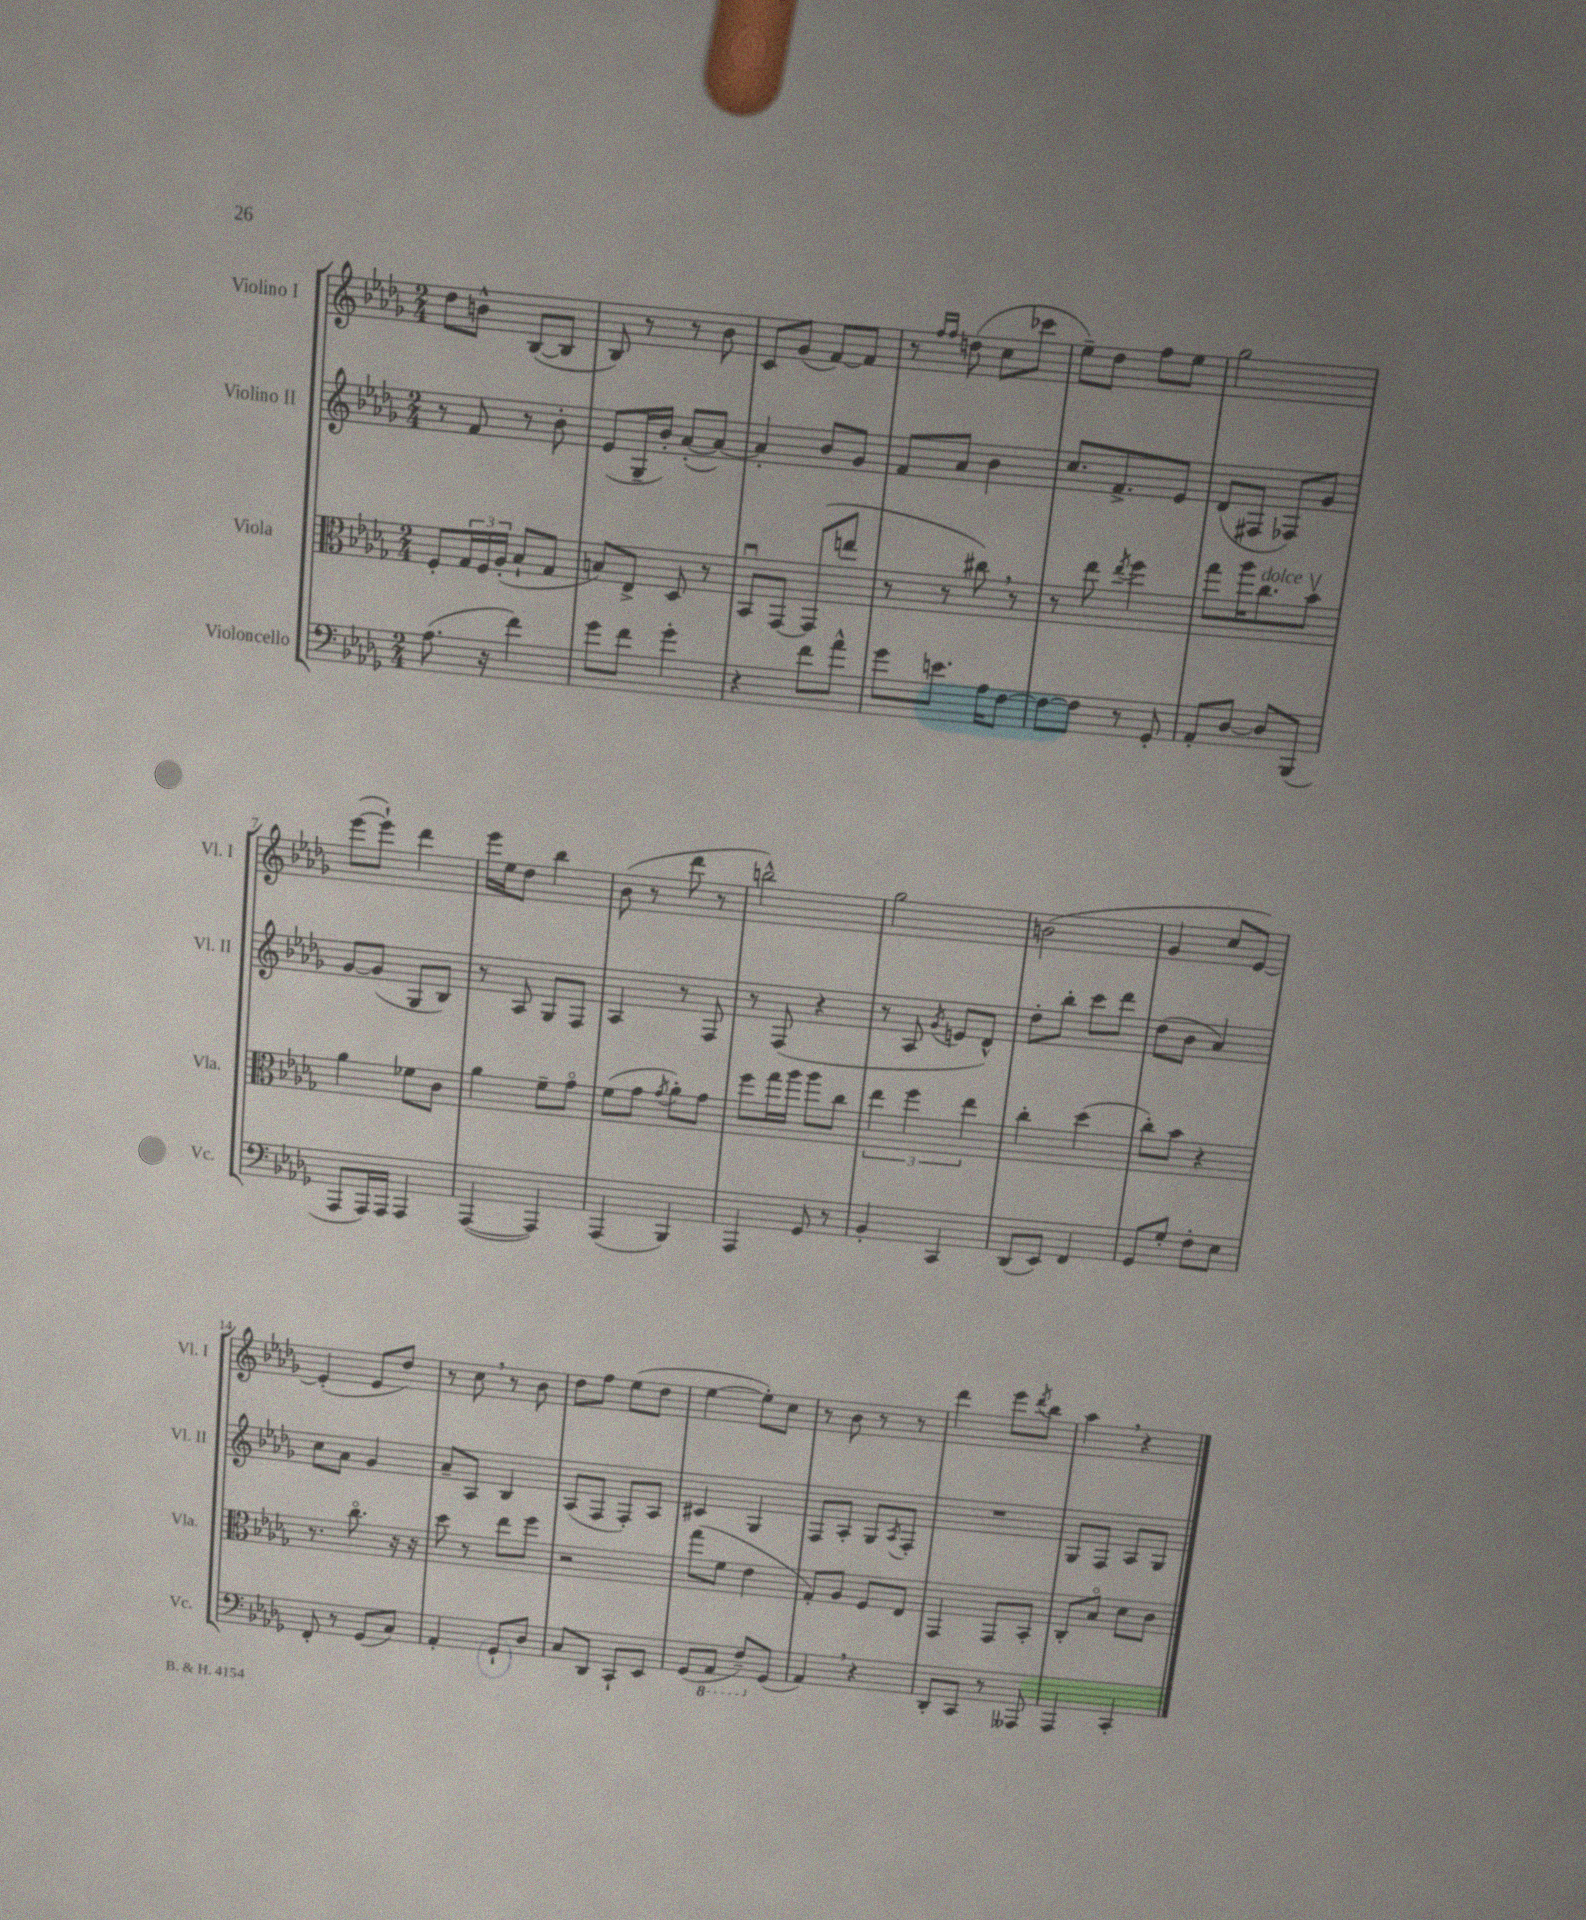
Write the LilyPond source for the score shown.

<<
\new StaffGroup <<
\new Staff = "s0" \with { instrumentName = "Violino I" shortInstrumentName = "Vl. I" } {
    \clef treble \key des \major \numericTimeSignature \time 2/4
    des''8 b'8-^ bes8~( bes8 |
    bes8) r8 r8 bes'8 |
    c'8 ges'8( f'8~) f'8 |
    r8 \grace { f''16 f''16 } d''8( c''8 ces'''8 |
    ees''8--) des''8 f''8 ees''8 |
    ges''2 |
    ees'''8~( ees'''8-!) des'''4 |
    ees'''16 ees''16 des''8 bes''4 |
    bes'8( r8 des'''8 r8 |
    b''2-^) |
    ges''2 |
    b'2( |
    ges'4 c''8 ees'8~) |
    ees'4-.( ees'8 des''8) |
    r8 c''8 \breathe r8 bes'8 |
    des''8 f''8 ees''8( des''8 |
    ees''4~ ees''8-.) c''8 |
    r8 bes'8 r8 r8 |
    des'''4 ees'''8 \acciaccatura { des'''8 } bes''8 |
    aes''4 \breathe r4 \bar "|." |
}
\new Staff = "s1" \with { instrumentName = "Violino II" shortInstrumentName = "Vl. II" } {
    \clef treble \key des \major \numericTimeSignature \time 2/4
    r8 f'8 r8 bes'8-. |
    ees'8( ges16-- bes'16-.) aes'8~-.( aes'8~) |
    aes'4-. bes'8 ges'8 |
    f'8 aes'8 bes'4 |
    c''8. f'8.-> ees'8 |
    des'8( fis8 fes8) ges'8 |
    ges'8~ ges'8( ges8 bes8) |
    r8 aes8 ges8 f8 |
    aes4 r8 f8 |
    r8 f8( r4 |
    r8 aes8 \acciaccatura { ges'8 } e'8 des'8-^) |
    des''8-. bes''8-. c'''8 des'''8 |
    des''8( bes'8 aes'4) |
    c''8 aes'8 ges'4 |
    aes'8-- aes8 bes4 |
    aes8( f8 f8-.) aes8 |
    cis'4 ges4 |
    f8 aes8-. ges8 \acciaccatura { aes8 } f8-. |
    R2 |
    ges8 f8 aes8 ges8 \bar "|." |
}
\new Staff = "s2" \with { instrumentName = "Viola" shortInstrumentName = "Vla." } {
    \clef alto \key des \major \numericTimeSignature \time 2/4
    f8-. \tuplet 3/2 { ges16 f16 aes16-.( } bes8-! ges8 |
    b8) ees8-> des8 r8 |
    bes,8\downbow ges,8~ ges,8( e''8 |
    r8 r8 cis''8) \breathe r8 |
    r8 ees''8 \acciaccatura { ees''8 } f''4 |
    ges''8 aes''16 c''8.^\markup { \italic "dolce" } bes'8\upbow |
    aes'4 fes'8 c'8 |
    aes'4 f'8-- ges'8\flageolet |
    f'8( ges'8 \acciaccatura { ges'8 } aes'8-.) ges'8 |
    f''8 ges''16 aes''16 aes''8 c''8 |
    \tuplet 3/2 { ees''4 f''4 ees''4 } |
    c''4-. des''4( |
    c''8-.) bes'8 r4 |
    r8. c''8.\flageolet r16 r16 |
    des''8 r8 ees''8 f''8 |
    r2 |
    ges''8( f'8 ees'4 |
    ges8-.) aes8 f8 ees8 |
    ges,4 ges,8 bes,8-. |
    c8-. bes8\flageolet des'8 c'8 \bar "|." |
}
\new Staff = "s3" \with { instrumentName = "Violoncello" shortInstrumentName = "Vc." } {
    \clef bass \key des \major \numericTimeSignature \time 2/4
    aes8.( r16 f'4) |
    ges'8 f'8 ges'4-. |
    r4 f'8 aes'8-^ |
    ges'8 e'8. aes16 f8~ |
    f8~ f8 r8 ges,8-. |
    aes,8-. des8~ des8 bes,,8( |
    aes,,8 aes,,16) aes,,16 aes,,4 |
    aes,,4~( aes,,4) |
    aes,,4( bes,,4) |
    aes,,4 ges,8 r8 |
    bes,4-. c,4 |
    des,8( ees,8) f,4 |
    ges,8 ges8-. f8-. ees8 |
    f,8-. r8 ges,8( c8) |
    aes,4-. ges,8-! des8 |
    c8 des,8 c,8-! ees,8 |
    ges,8( \ottava #-1 aes,,8 f,8--) \ottava #0 ges,8( |
    aes,4) \breathe r4 |
    des,8-. c,8 r8 aeses,,8 |
    aes,,4 c,4-. \bar "|." |
}
>>
>>
